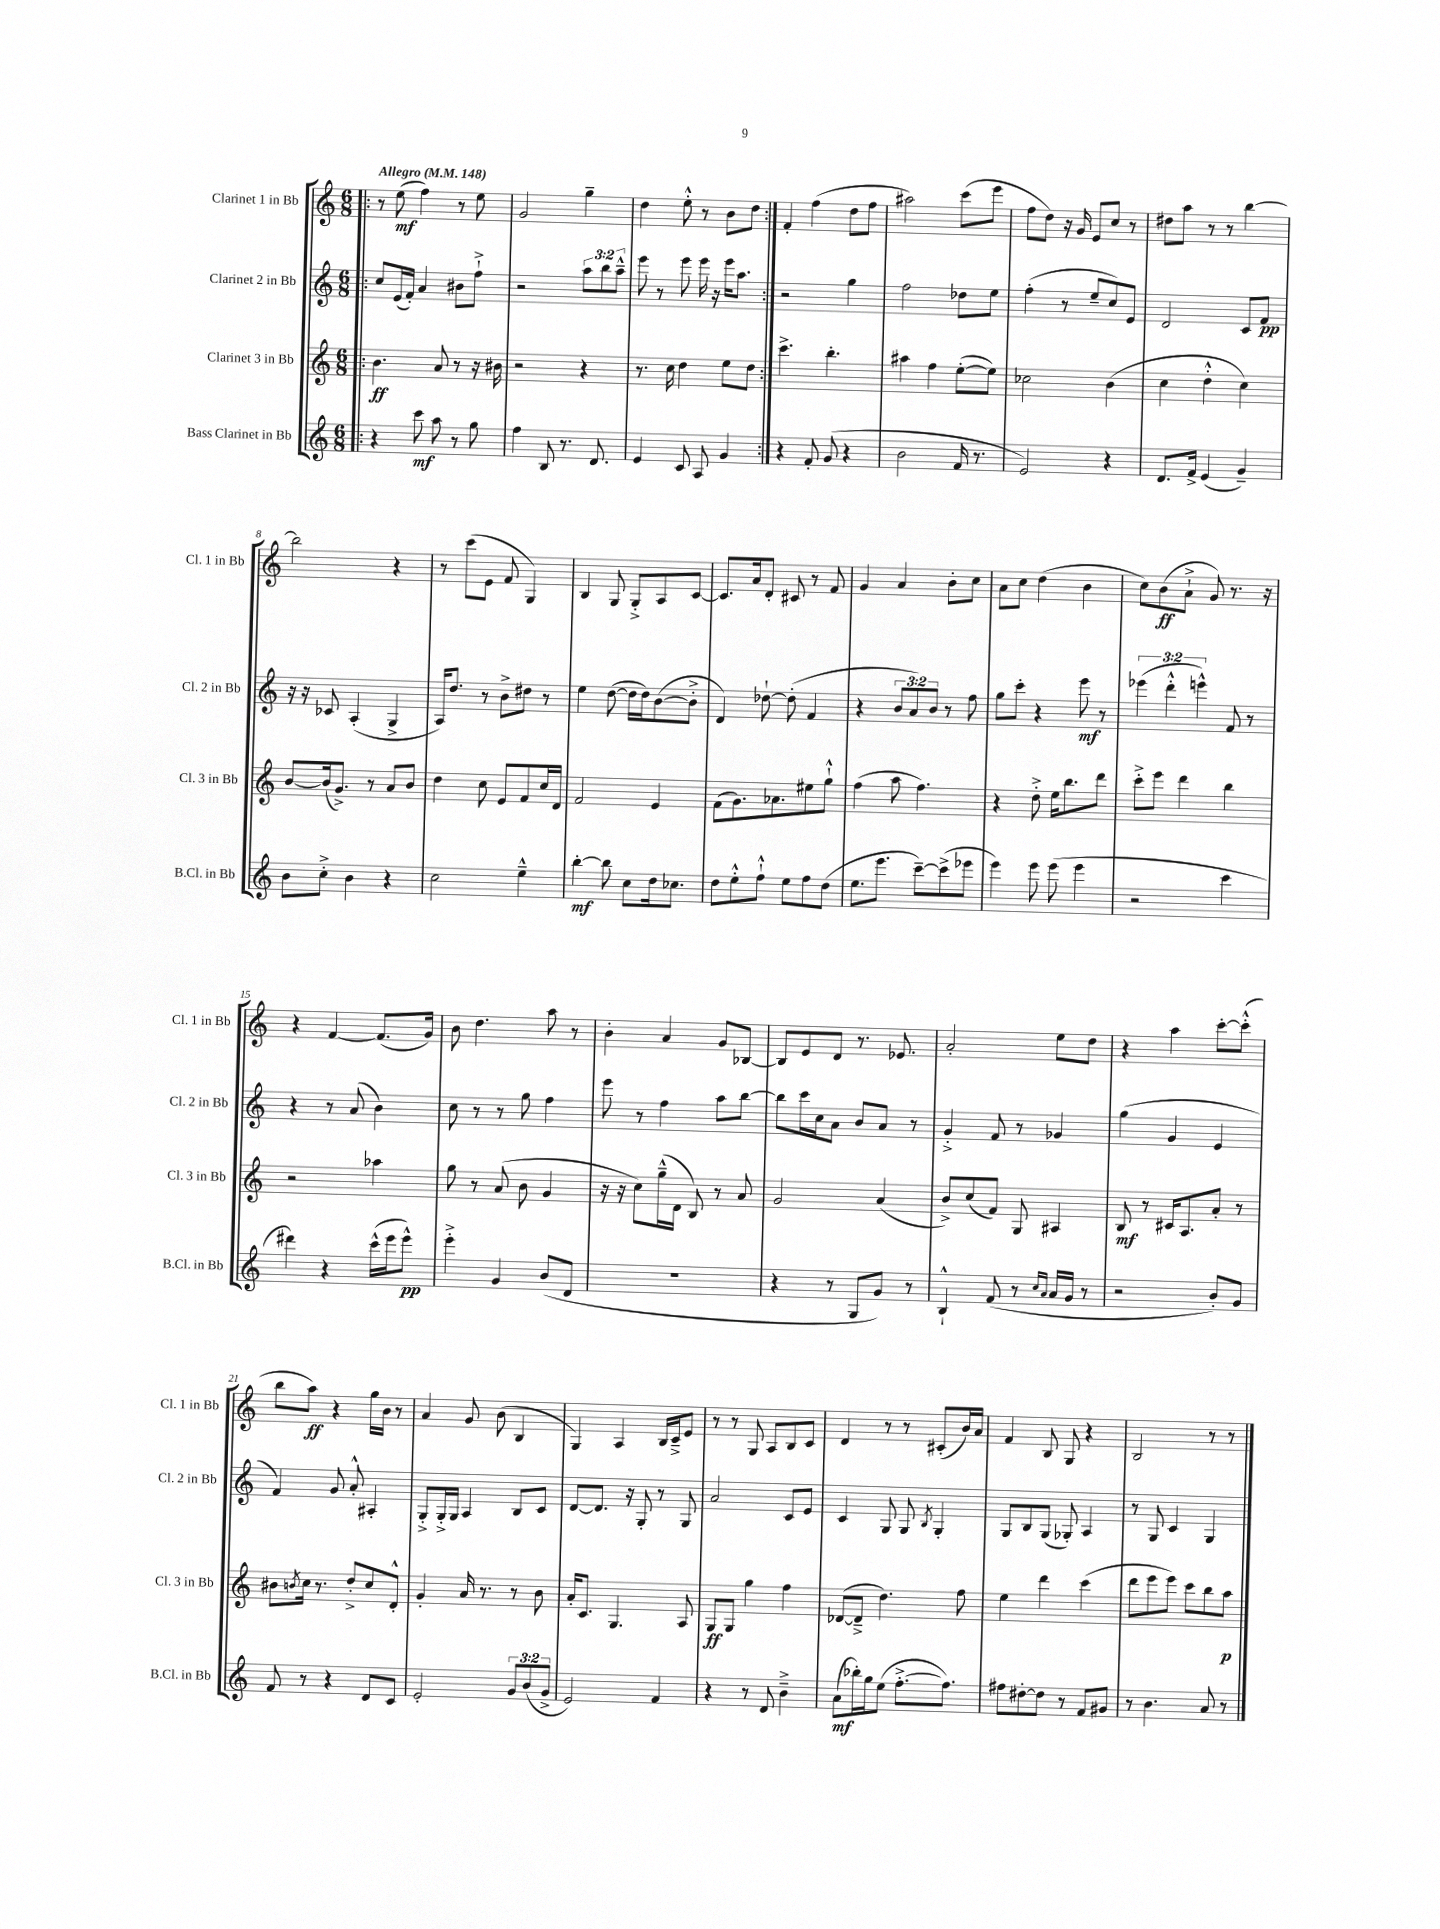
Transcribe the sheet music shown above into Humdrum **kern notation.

**kern	**dynam	**kern	**dynam	**kern	**dynam	**kern	**dynam
*part4	*part4	*part3	*part3	*part2	*part2	*part1	*part1
*staff4	*staff4	*staff3	*staff3	*staff2	*staff2	*staff1	*staff1
*I"Bass Clarinet in Bb	*	*I"Clarinet 3 in Bb	*	*I"Clarinet 2 in Bb	*	*I"Clarinet 1 in Bb	*
*I'B.Cl. in Bb	*	*I'Cl. 3 in Bb	*	*I'Cl. 2 in Bb	*	*I'Cl. 1 in Bb	*
*clefG2	*	*clefG2	*	*clefG2	*	*clefG2	*
*k[]	*	*k[]	*	*k[]	*	*k[]	*
*M6/8	*	*M6/8	*	*M6/8	*	*M6/8	*
*MM148	*	*MM148	*	*MM148	*	*MM148	*
=1!|:	=1!|:	=1!|:	=1!|:	=1!|:	=1!|:	=1!|:	=1!|:
!	!	!	!	!	!	!LO:TX:a:B:t=Allegro	!
4r	.	4.b\	ff	8cc/L	.	8r	.
.	.	.	.	(16e/L	.	(8ee\	mf
.	.	.	.	16f'/JJ)	.	.	.
8ccc\	mf	.	.	4a/	.	4ff\)	.
8aa\	.	8a/	.	.	.	.	.
8r	.	8r	.	8b#X\L	.	8r	.
8gg\	.	16r	.	8ff`^\J	.	8ee\	.
.	.	16b#X\	.	.	.	.	.
=2	=2	=2	=2	=2	=2	=2	=2
4ff\	.	2r	.	2r	.	2g/	.
8B/	.	.	.	.	.	.	.
8.r	.	.	.	.	.	.	.
.	.	4r	.	12aa\L	.	4gg~\	.
8.d/	.	.	.	.	.	.	.
.	.	.	.	12bb\	.	.	.
.	.	.	.	12aa~^^\J	.	.	.
=3	=3	=3	=3	=3	=3	=3	=3
4e/	.	8.r	.	8eee\	.	4dd\	.
.	.	.	.	8r	.	.	.
.	.	16cc\	.	.	.	.	.
8c/	.	4dd\	.	8eee\	.	8ee'^^\	.
8A/	.	.	.	16eee\	.	8r	.
.	.	.	.	16r	.	.	.
4g/	.	8ee\L	.	16eee\KL	.	8b\L	.
.	.	.	.	8.aa\J	.	.	.
.	.	8dd\J	.	.	.	8dd\J	.
=4:|!	=4:|!	=4:|!	=4:|!	=4:|!	=4:|!	=4:|!	=4:|!
4r	.	4.ccc^\	.	2r	.	4f'/	.
8f'/	.	.	.	.	.	(4ff\	.
(8g/	.	4.bb'\	.	.	.	.	.
4r	.	.	.	4gg\	.	8dd\L	.
.	.	.	.	.	.	8ff\J	.
=5	=5	=5	=5	=5	=5	=5	=5
2b\	.	4aa#X\	.	2ff\	.	2aa#X\)	.
.	.	4ff\	.	.	.	.	.
16f/	.	([8ee'\L	.	8dd-X\L	.	(8ccc\L	.
8.r	.	.	.	.	.	.	.
.	.	8ee\J])	.	8ee\J	.	8eee\J	.
=6	=6	=6	=6	=6	=6	=6	=6
2e/)	.	2cc-X\	.	(4ff'\	.	8ff\L	.
.	.	.	.	.	.	8dd\J)	.
.	.	.	.	8r	.	16r	.
.	.	.	.	.	.	16g/	.
.	.	.	.	8ee~/L	.	8e/L	.
4r	.	(4b\	.	8cc/)	.	8cc/J	.
.	.	.	.	8e/J	.	8r	.
=7	=7	=7	=7	=7	=7	=7	=7
8.d/L	.	4cc\	.	2d/	.	8dd#X\L	.
.	.	.	.	.	.	8aa\J	.
16f^/Jk	.	.	.	.	.	.	.
(4e/	.	4dd'^^\	.	.	.	8r	.
.	.	.	.	.	.	8r	.
4g~/)	.	4cc\)	.	8c/L	.	[4bb\	.
.	.	.	.	8f/J	pp	.	.
!!LO:LB:g=z
=8	=8	=8	=8	=8	=8	=8	=8
8b\L	.	[8b/L	.	16r	.	2bb\]	.
.	.	.	.	16r	.	.	.
8cc'^\J	.	(16b/k]	.	8c-X/	.	.	.
.	.	8.g^/J)	.	.	.	.	.
4b\	.	.	.	(4A'/	.	.	.
.	.	8r	.	.	.	.	.
4r	.	8a/L	.	4G^/	.	4r	.
.	.	8b/J	.	.	.	.	.
=9	=9	=9	=9	=9	=9	=9	=9
2cc\	.	4dd\	.	16A/KL)	.	8r	.
.	.	.	.	8.dd/J	.	.	.
.	.	.	.	.	.	(8ccc\L	.
.	.	8cc\	.	8r	.	8e\J	.
.	.	8e/L	.	8b^\L	.	8f/	.
4ee~^^\	.	8f/	.	8dd#X\J	.	4G/)	.
.	.	16cc/L	.	8r	.	.	.
.	.	16d/JJ	.	.	.	.	.
=10	=10	=10	=10	=10	=10	=10	=10
[4bb'\	mf	2f/	.	4ee\	.	4B/	.
8bb\]	.	.	.	([8dd\	.	8G/	.
8cc\L	.	.	.	16dd\LL]	.	8G'^/L	.
.	.	.	.	16dd\J)	.	.	.
16dd\k	.	4e/	.	([8b\	.	8A/	.
8.cc-X\J	.	.	.	.	.	.	.
.	.	.	.	8b'^\J]	.	[8c/J	.
=11	=11	=11	=11	=11	=11	=11	=11
8dd\L	.	(8f\L	.	4d/)	.	8.c/L]	.
8ee'^^\	.	8.g\)	.	.	.	.	.
.	.	.	.	.	.	16a/k	.
8ff`^^\J	.	.	.	[8dd-X`\	.	8d'/J	.
.	.	8.a-X\	.	.	.	.	.
8ee\L	.	.	.	(8dd-'\]	.	8c#X/	.
8ff\	.	8ee#X\	.	4f/	.	8r	.
(8dd\J	.	8gg`^^\J	.	.	.	8f/	.
=12	=12	=12	=12	=12	=12	=12	=12
8.ee\L	.	(4ff\	.	4r	.	4g/	.
8.eee\J	.	.	.	.	.	.	.
.	.	8aa\	.	12b/L	.	4a/	.
.	.	.	.	12a/)	.	.	.
[8ccc~\L)	.	4.ff\)	.	.	.	.	.
.	.	.	.	12b/J	.	.	.
(8ccc^\]	.	.	.	8r	.	8b'\L	.
8eee-X\J	.	.	.	8ff\	.	8cc\J	.
=13	=13	=13	=13	=13	=13	=13	=13
4eee\)	.	4r	.	8gg\L	.	8a\L	.
.	.	.	.	8ccc'\J	.	8cc\J	.
8eee\	.	8dd'^\	.	4r	.	(4dd\	.
(8eee\	.	16ee\KL	.	.	.	.	.
.	.	8.bb\	.	.	.	.	.
4eee\	.	.	.	8eee\	mf	4b\	.
.	.	8ddd\J	.	8r	.	.	.
=14	=14	=14	=14	=14	=14	=14	=14
2r	.	8ccc'^\L	.	(6eee-X\	.	8cc\L)	.
.	.	8eee\J	.	.	.	(8b\	ff
.	.	.	.	6ddd'^^\	.	.	.
.	.	4ddd\	.	.	.	8a`^\J	.
.	.	.	.	6eeen^^\)	.	.	.
.	.	.	.	.	.	8g/)	.
4ccc\	.	4bb\	.	8f/	.	8.r	.
.	.	.	.	8r	.	.	.
.	.	.	.	.	.	16r	.
!!LO:LB:g=z
=15	=15	=15	=15	=15	=15	=15	=15
4ddd#X\)	.	2r	.	4r	.	4r	.
4r	.	.	.	8r	.	[4f/	.
.	.	.	.	(8a/	.	.	.
(16ccc^^\LL	.	4aa-X\	.	4b\)	.	(8.f/L]	.
16eee\J	.	.	.	.	.	.	.
8eee^^\J)	pp	.	.	.	.	.	.
.	.	.	.	.	.	16g/Jk)	.
=16	=16	=16	=16	=16	=16	=16	=16
4eee'^\	.	8gg\	.	8cc\	.	8b\	.
.	.	8r	.	8r	.	4.dd\	.
4g/	.	(8a/	.	8r	.	.	.
.	.	8b\	.	8gg\	.	.	.
(8b/L	.	4g/	.	4ff\	.	8aa\	.
8d/J	.	.	.	.	.	8r	.
=17	=17	=17	=17	=17	=17	=17	=17
2.r	.	16r	.	8eee\	.	4b'\	.
.	.	16r	.	.	.	.	.
.	.	8cc\L)	.	8r	.	.	.
.	.	(16gg~^^\L	.	4ff\	.	4a/	.
.	.	16d\JJ	.	.	.	.	.
.	.	8B/)	.	.	.	.	.
.	.	8r	.	8aa\L	.	8g/L	.
.	.	8a/	.	[8bb\J	.	[8B-X/J	.
=18	=18	=18	=18	=18	=18	=18	=18
4r	.	2g/	.	8bb\L]	.	8B-/L]	.
.	.	.	.	16ccc\L	.	8e/	.
.	.	.	.	16cc\J	.	.	.
8r	.	.	.	8a\J	.	8d/J	.
8G/L	.	.	.	8b/L	.	8.r	.
8g/J)	.	(4a/	.	8a/J	.	.	.
.	.	.	.	.	.	8.e-X/	.
8r	.	.	.	8r	.	.	.
=19	=19	=19	=19	=19	=19	=19	=19
4B`^^/	.	8b^/L)	.	4g'^/	.	2a'/	.
.	.	(8cc/	.	.	.	.	.
(8f/	.	8f/J)	.	8f/	.	.	.
8r	.	8G/	.	8r	.	.	.
16qqcc/LL	.	.	.	.	.	.	.
16qqa/JJ	.	.	.	.	.	.	.
16a/LL	.	4A#X/	.	4g-X/	.	8ee\L	.
16g/JJ	.	.	.	.	.	.	.
8r	.	.	.	.	.	8dd\J	.
=20	=20	=20	=20	=20	=20	=20	=20
2r	.	8B/	mf	(4gg\	.	4r	.
.	.	8r	.	.	.	.	.
.	.	16c#X/KL	.	4g/	.	4aa\	.
.	.	8.A/	.	.	.	.	.
8b'/L)	.	8a'/J	.	4e/	.	[8ccc'\L	.
8g/J	.	8r	.	.	.	(8ccc'^^\J]	.
!!LO:LB:g=z
=21	=21	=21	=21	=21	=21	=21	=21
8f/	.	8b#X\L	.	4f/)	.	8bb\L	.
.	.	8qbn/	.	.	.	.	.
8r	.	16cc\Jk	.	.	.	8aa\J)	ff
.	.	8.r	.	.	.	.	.
4r	.	.	.	8g/	.	4r	.
.	.	8dd'^/L	.	8a'^^/	.	.	.
8d/L	.	8cc/	.	4A#X'/	.	16gg\LL	.
.	.	.	.	.	.	16b\JJ	.
8c/J	.	8d'^^/J	.	.	.	8r	.
=22	=22	=22	=22	=22	=22	=22	=22
2e'/	.	4g'/	.	8G'^/L	.	4a/	.
.	.	.	.	16G'^/L	.	.	.
.	.	.	.	16G/JJ	.	.	.
.	.	16a/	.	4A/	.	8g/	.
.	.	8.r	.	.	.	.	.
.	.	.	.	.	.	(8b\	.
12g/L	.	8r	.	8B/L	.	4B/	.
(12b/	.	.	.	.	.	.	.
.	.	8b\	.	8c/J	.	.	.
12g^/J	.	.	.	.	.	.	.
=23	=23	=23	=23	=23	=23	=23	=23
2e/)	.	16a'/KL	.	[8d/L	.	4G/)	.
.	.	8.c/J	.	.	.	.	.
.	.	.	.	8.d/J]	.	.	.
.	.	4.G/	.	.	.	4A/	.
.	.	.	.	16r	.	.	.
.	.	.	.	8G'/	.	.	.
4f/	.	.	.	8r	.	16B/LL	.
.	.	.	.	.	.	16c~^/J	.
.	.	8A/	.	8G/	.	8e/J	.
=24	=24	=24	=24	=24	=24	=24	=24
4r	.	8G/L	ff	2a/	.	8r	.
.	.	8G/J	.	.	.	8r	.
8r	.	4gg\	.	.	.	8G/	.
8d/	.	.	.	.	.	8A/L	.
4b~^\	.	4ff\	.	8c/L	.	8B/	.
.	.	.	.	8e/J	.	8c/J	.
=25	=25	=25	=25	=25	=25	=25	=25
(8a\L	mf	([8d-X/L	.	4c/	.	4d/	.
16bb-X'\L)	.	8d-~^/J]	.	.	.	.	.
16gg\J	.	.	.	.	.	.	.
(8ee\J	.	4.dd\)	.	8G/	.	8r	.
[8.ff'^\L	.	.	.	8G/	.	8r	.
.	.	.	.	8qB/	.	.	.
.	.	.	.	4G'/	.	(8c#X'/L	.
8.ff\J])	.	.	.	.	.	.	.
.	.	8ff\	.	.	.	16b/L)	.
.	.	.	.	.	.	16a/JJ	.
=26	=26	=26	=26	=26	=26	=26	=26
8ff#X\L	.	4ee\	.	8G/L	.	4f/	.
[8dd#X'\	.	.	.	8B/	.	.	.
8dd#\J]	.	4ddd\	.	(8G/J	.	8B/	.
8r	.	.	.	8G-X'/)	.	8G/	.
8f/L	.	(4ccc\	.	4A/	.	4r	.
8g#X/J	.	.	.	.	.	.	.
=27	=27	=27	=27	=27	=27	=27	=27
8r	.	8ddd\L	.	8r	.	2B/	.
4.b\	.	8eee\	.	8G/	.	.	.
.	.	8eee\J)	.	4c/	.	.	.
.	.	8ccc\L	.	.	.	.	.
8a/	.	8bb\	.	4G/	.	8r	.
8r	.	8aa\J	p	.	.	8r	.
==	==	==	==	==	==	==	==
*-	*-	*-	*-	*-	*-	*-	*-
